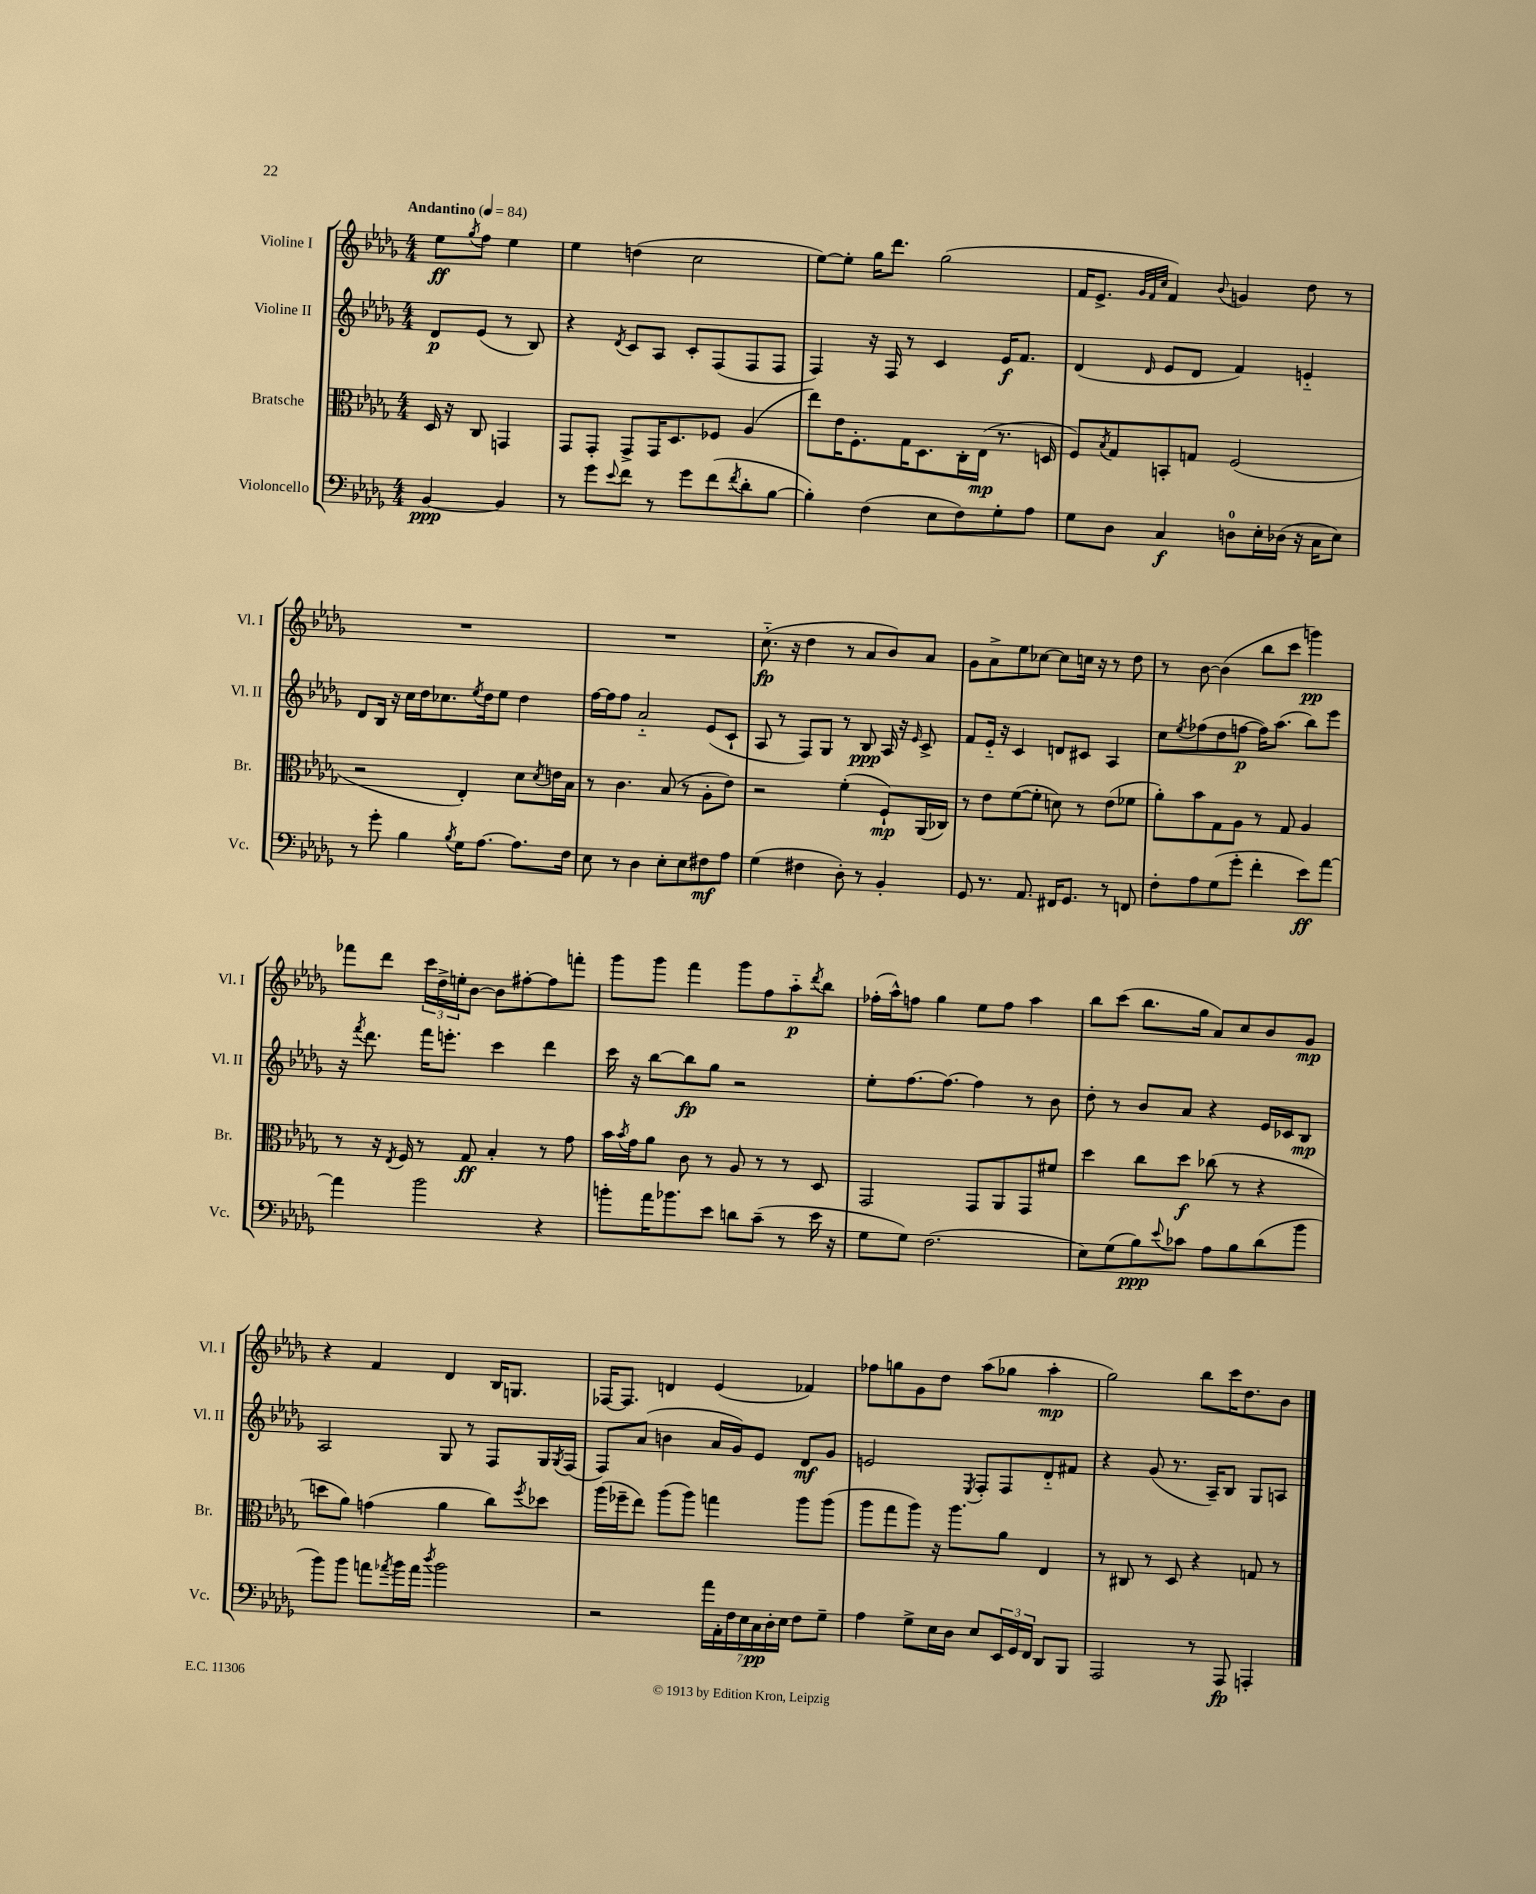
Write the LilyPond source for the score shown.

<<
\new StaffGroup <<
\new Staff = "s0" \with { instrumentName = "Violine I" shortInstrumentName = "Vl. I" } {
    \clef treble \key des \major \numericTimeSignature \time 4/4 \partial 2 \tempo "Andantino" 4 = 84
    ees''8\ff \acciaccatura { ges''8 } f''8 ees''4 |
    ees''4 d''4( c''2 |
    ees''8~) ees''8-. ges''16 des'''8. ges''2( |
    f'16 ees'8.-> \grace { ges'32 f'32 c''32 } f'4) \appoggiatura { bes'8 } g'4 des''8 r8 |
    R1 |
    R1 |
    c''8.-_\fp( r16 des''4 r8 aes'8 bes'8) aes'8 |
    ges'8 aes'8-> ees''8 ces''8~ ces''8 c''16 r16 r8 des''8 |
    r8 bes'8~ bes'4( bes''8 c'''8 g'''4\pp) |
    fes'''8 des'''8 \tuplet 3/2 { c'''16 des''16-> e''16-. } bes'8~ bes'8 fis''8~-. fis''8 f'''8-. |
    ges'''8 ges'''8 f'''4 ges'''8 f''8 aes''8-_\p \acciaccatura { des'''8 } bes''8 |
    fes''16-.( aes''16-^) f''8 ges''4 ees''8 f''8 aes''4 |
    bes''8 c'''8( bes''8. ges''16 aes'8) c''8 bes'8 ges'8\mp |
    r4 f'4 des'4 bes16 g8. |
    fes16~ fes8. d'4 ees'4( fes'4) |
    fes''8 g''8 ges'8 des''8 aes''8( ges''8 aes''4-.\mp |
    ges''2) bes''8 c'''16 des''8. bes'8 \bar "|." |
}
\new Staff = "s1" \with { instrumentName = "Violine II" shortInstrumentName = "Vl. II" } {
    \clef treble \key des \major \numericTimeSignature \time 4/4 \partial 2
    des'8\p ees'8( r8 bes8) |
    r4 \acciaccatura { des'8 } c'8 aes8 c'8-. f8( f8 f8 |
    f4) r16 f16 r8 c'4 ees'16\f f'8. |
    des'4( \grace { des'16 } ees'8 des'8 f'4) e'4-_ |
    des'8 bes16 r16 c''16 des''16 ces''8. \acciaccatura { ees''8 } des''16 ees''8 des''4 |
    f''16~ f''16 f''8 aes'2-_ ees'8( c'8-! |
    aes8 r8 f8) ges8 r8 bes8\ppp aes16 r16 \grace { ees'16 } c'8-> |
    f'8 ees'16-_ r16 c'4 d'8 cis'8 aes4 |
    c''8 \acciaccatura { ees''8 } fes''8( des''8 f''8~\p f''16) aes''8.( bes''8) ees'''8 |
    r16 \acciaccatura { f'''8 } des'''8. f'''16 e'''8.-. c'''4 des'''4 |
    c'''16 r16 bes''8~ bes''8\fp ges''8 r2 |
    ees''8-. f''8.~ f''8.~ f''4 r8 bes'8 |
    des''8-. r8 bes'8 aes'8 r4 ees'16 ces'16 bes8\mp |
    aes2 ges8 r8 f8 ges16 \acciaccatura { ges8 } f16( |
    f8) aes'8( b'4 aes'16 ges'16) ees'8 des'8\mf ges'8 |
    e'2 \acciaccatura { ees8 } f8-. f8 des'8-_ fis'8 |
    r4 ges'8( r8. aes16--) bes8 ges8 a8 \bar "|." |
}
\new Staff = "s2" \with { instrumentName = "Bratsche" shortInstrumentName = "Br." } {
    \clef alto \key des \major \numericTimeSignature \time 4/4 \partial 2
    des16 r16 c8 g,4 |
    ges,8 ges,8-. ges,8-> ges,16 des8. fes8 aes4( |
    ees''8) ees'16 f8.-. ges16 des8. c16-. ees16\mp( r8. d16 |
    f8) \acciaccatura { bes8 } ges8 b,8-. g8 f2( |
    r2 ees4-.) des'8 \acciaccatura { des'8 } e'16 bes16 |
    r8 c'4. bes8( r8 aes8-. ees'8) |
    r2 f'4-.( f8-!\mp) aes,16( ces16) |
    r8 ees'8 f'8~( f'8-. d'8) r8 ees'8( fes'8 |
    aes'8-.) bes'8 ges8 aes8 r8 ges8 aes4 |
    r8 r16 \acciaccatura { ees8 } f16 r8 ges8\ff bes4-. r8 ges'8 |
    bes'16 \acciaccatura { bes'8 } ges'16 aes'8 c'8 r8 aes8 r8 r8 des8 |
    ges,2 ges,8 aes,8 ges,8 fis'8 |
    des''4 c''8 des''8\f ces''8( r8 r4 |
    d''8 aes'8) g'4( aes'4 c''8) \acciaccatura { f''8 } des''8 |
    aes''16( fes''16-- ees''8) aes''8( aes''8) g''4 aes''8 aes''8( |
    aes''8 ges''8 aes''8) r16 aes''8. aes'8 ees4 |
    r8 cis8 r8 des8 r4 g8 r8 \bar "|." |
}
\new Staff = "s3" \with { instrumentName = "Violoncello" shortInstrumentName = "Vc." } {
    \clef bass \key des \major \numericTimeSignature \time 4/4 \partial 2
    bes,4~\ppp bes,4 |
    r8 ges'8 \appoggiatura { ees'8 } f'8 r8 ges'8 f'8( \acciaccatura { f'8 } des'8-. bes8~ |
    bes4-.) f4( ees8 f8) ges8-. aes8 |
    ges8 des8 c4\f d8-0 ees16-. des16( r16 c16 ees8) |
    r8 ges'8-. bes4 \acciaccatura { bes8 } ges16 aes8.~ aes8. f16 |
    ees8 r8 des4 ees8-. ees8 fis8\mf aes8 |
    ges4( fis4 des8-.) r8 bes,4-. |
    ges,8 r8. aes,8. fis,16 ges,8. r8 f,8 |
    f8-. aes8 ges8( ges'8-. f'4-. ees'8\ff) aes'8~ |
    aes'4 bes'2 r4 |
    b'8-. aes'16 bes'8. ees'8 d'8 c'8--( r8 ees'16 r16 |
    ges8 ges8) f2.( |
    ees8) ges8( bes8\ppp) \appoggiatura { ees'8 } ces'8 aes8 bes8 des'8( bes'8 |
    bes'8) bes'8 a'8 \acciaccatura { aes'8 } bes'16 aes'16 \acciaccatura { des''8 } bes'2 |
    r2 \tuplet 7/4 { aes'16 aes,16-. f16 ees16 c16\pp des16-. ees16 } f8 ges8-- |
    aes4 ges8-> ees16 des16 ees8 \tuplet 3/2 { ees,16 ges,16 f,16 } des,8 bes,,8 |
    aes,,2 r8 aes,,8\fp a,,4-. \bar "|." |
}
>>
>>
\layout { \context { \Score \remove "Bar_number_engraver" } }
